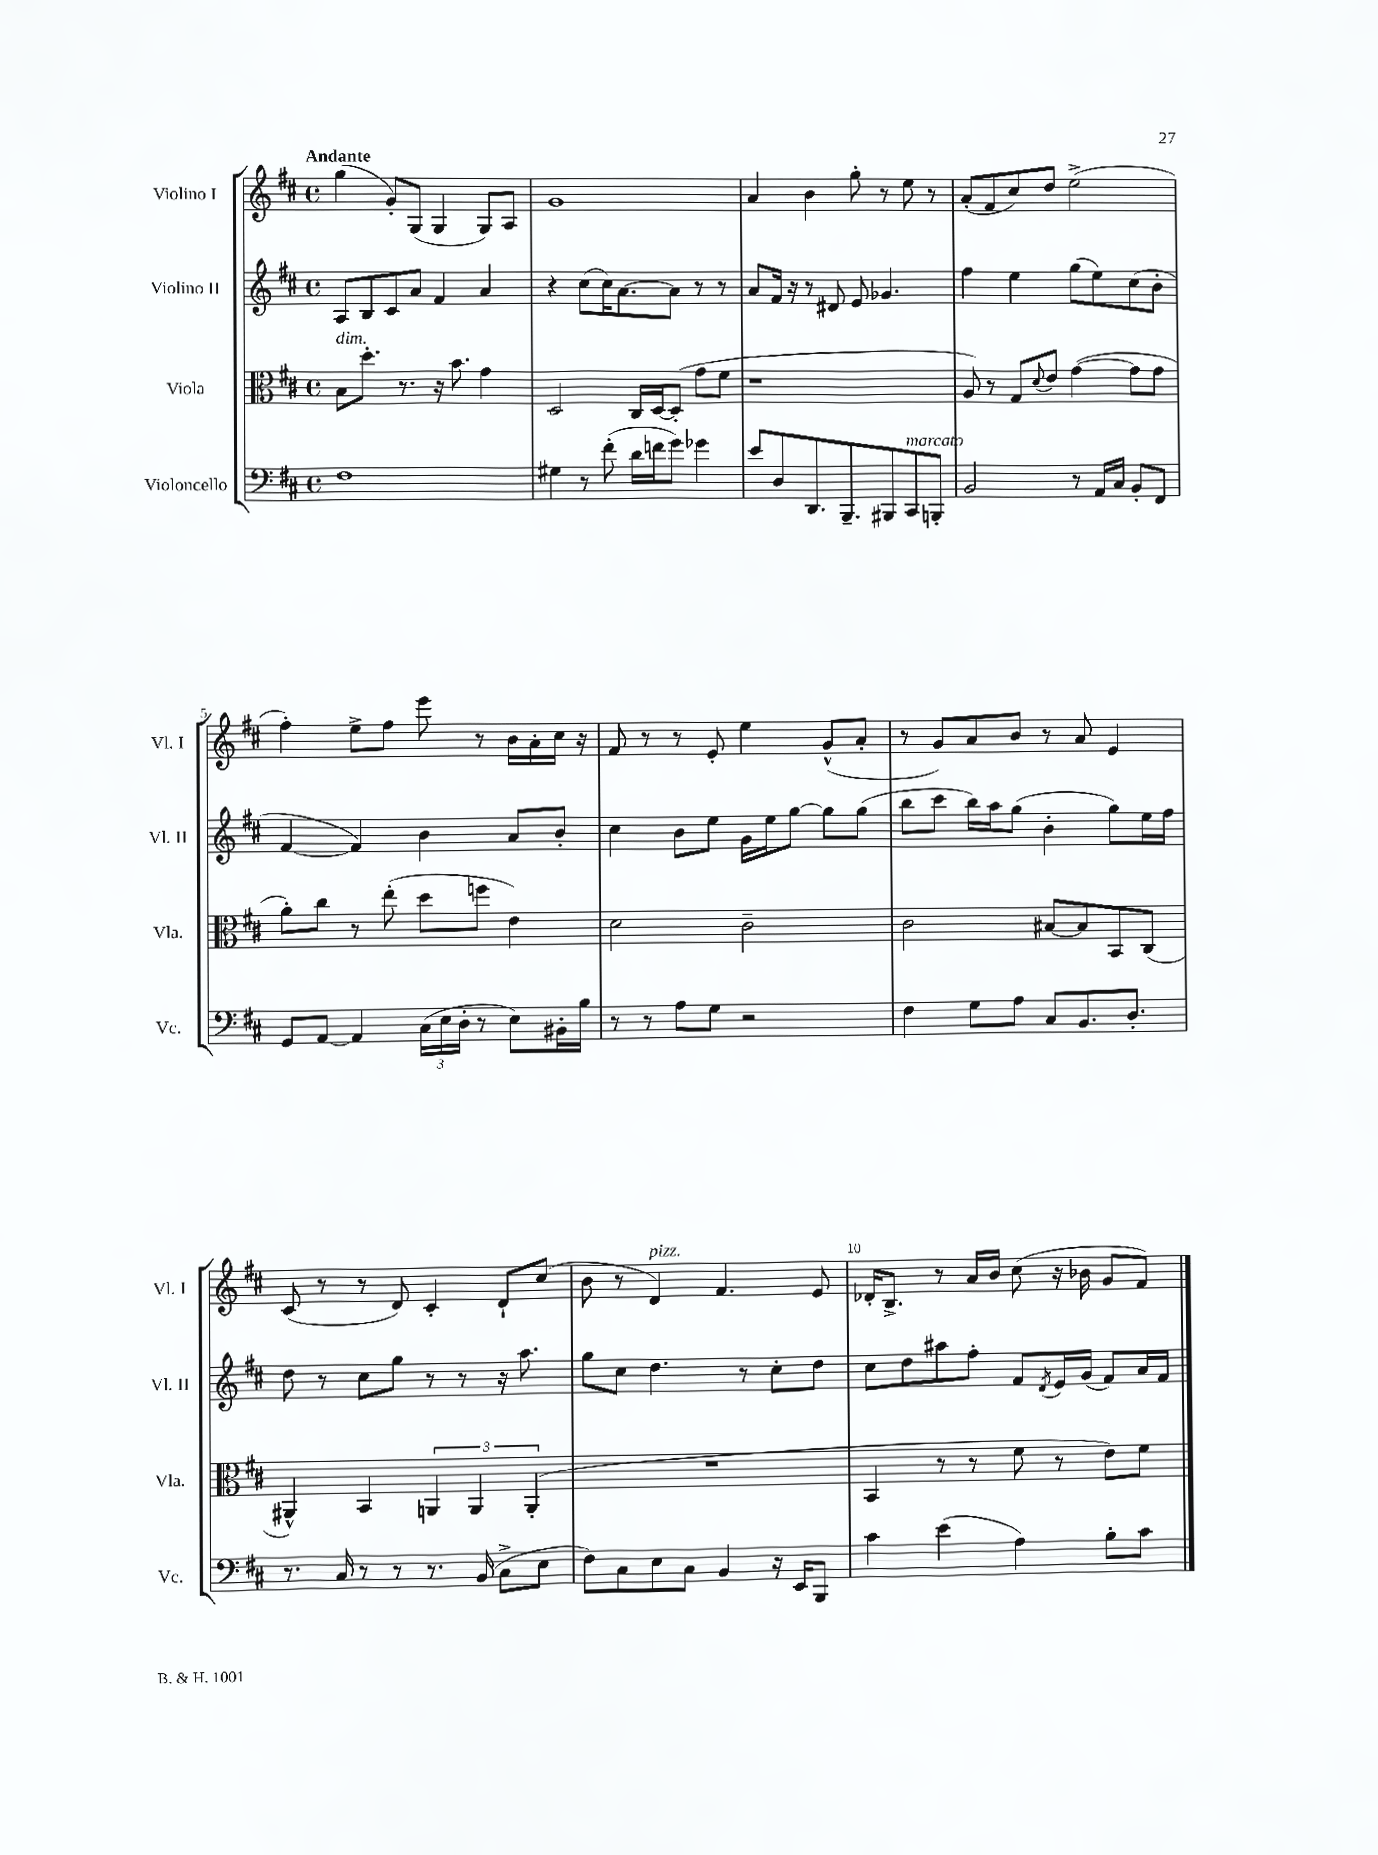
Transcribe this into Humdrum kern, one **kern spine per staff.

**kern	**kern	**kern	**kern
*staff4	*staff3	*staff2	*staff1
*clefF4	*clefC3	*clefG2	*clefG2
*k[f#c#]	*k[f#c#]	*k[f#c#]	*k[f#c#]
*M4/4	*M4/4	*M4/4	*M4/4
*met(c)	*met(c)	*met(c)	*met(c)
1F#	8B\L	8A/L	(4gg\
.	8.dd'\J	8B/	.
.	.	8c#/	8g'/L)
.	8.r	.	.
.	.	8a/J	(8G/J
.	16r	4f#/	4G/
.	8.b\	.	.
.	4g\	4a/	8G/L)
.	.	.	8A/J
=	=	=	=
4G#\	2D/	4r	1g
8r	.	(8cc#\L	.
(8f#'\	.	16cc#\K)	.
.	.	[8.a\	.
16d\LL	16C#/LL	.	.
16f\J	[16D/J	.	.
8g\J)	(8D'/]J	8a\]J	.
4g-\	8g\L	8r	.
.	8f#\J	8r	.
=	=	=	=
8e/L	1r	8a/L	4a/
8D/	.	16f#/Jk	.
.	.	16r	.
8.DD/	.	8r	4b\
.	.	8d#/	.
8.BBB~/	.	.	.
.	.	8e/	8gg'\
8BBB#/	.	4.g-/	8r
8CC#/	.	.	8ee\
8BBB'/J	.	.	8r
=	=	=	=
2BB/	8A/)	4ff#\	(8a'/L
.	8r	.	8f#/
.	8G/L	4ee\	8cc#/)
.	8qqd/	.	.
.	8e/J	.	8dd/J
8r	([4g\	(8gg\L	(2ee^\
16AA/LL	.	8ee\)	.
16C#/JJ	.	.	.
8BB'/L	8g\]L	(8cc#\	.
8FF#/J	8g\J	8b'\J	.
=	=	=	=
8GG/L	8a'\L)	[4f#/	4ff#'\)
[8AA/J	8cc#\J	.	.
4AA/]	8r	4f#/])	8ee^\L
.	(8ee'\	.	8ff#\J
(24C#\LL	8dd\L	4b\	8eee\
24E\	.	.	.
24D'\JJ	.	.	.
8r	8ff\J	.	8r
8E\L)	4e\)	8a/L	16b\LL
.	.	.	16a'\
16BB#'\L	.	8b'/J	16cc#\JJ
16B\JJ	.	.	16r
=	=	=	=
8r	2d\	4cc#\	8f#/
8r	.	.	8r
8A\L	.	8b\L	8r
8G\J	.	8ee\J	8e'/
2r	2c#~\	16g\LL	4ee\
.	.	16ee\J	.
.	.	[8gg\J	.
.	.	8gg\]L	(8g^^/L
.	.	(8gg\J	8a'/J
=	=	=	=
4F#\	2c#\	8bb\L	8r
.	.	8ccc#\J	8g/L)
8G\L	.	16bb\LL)	8a/
.	.	16aa\J	.
8A\J	.	(8gg\J	8b/J
8C#/L	[8B#/L	4b'\	8r
8.BB/	8B#/]	.	8a/
.	8BB/	8gg\L)	4e/
8.D'/J	.	.	.
.	(8C#/J	16ee\L	.
.	.	16ff#\JJ	.
=	=	=	=
8.r	4AA#^^/)	8dd\	(8c#/
.	.	8r	8r
16C#/	.	.	.
8r	4BB/	8cc#\L	8r
8r	.	8gg\J	8d/)
8.r	6AA/	8r	4c#'/
.	.	8r	.
.	6AA/	.	.
(16BB/	.	.	.
8C#^\L	.	16r	8d`/L
.	.	8.aa\	.
.	(6AA'/	.	.
8E\J	.	.	(8cc#/J
=	=	=	=
8F#\L)	1r	8gg\L	8b\
8C#\	.	8cc#\J	8r
8E\	.	4.dd\	4d/)
8C#\J	.	.	.
4BB/	.	.	4.f#/
.	.	8r	.
16r	.	8cc#'\L	.
16EE/LK	.	.	.
8BBB/J	.	8dd\J	8e/
=	=	=	=
4c#\	4BB/	8cc#\L	16d-'/LK
.	.	.	8.B^/J
.	.	8dd\	.
(4e\	8r	8aa#\	8r
.	8r	8ff#'\J	16a/LL
.	.	.	16b/JJ
4A\)	8f#\	8f#/L	(8cc#\
.	.	8qd/	.
.	8r	16e/L	16r
.	.	(16g/JJ	16b-\
8B'\L	8e\L)	8f#/L)	8g/L
8c#\J	8f#\J	16a/L	8f#/J)
.	.	16f#/JJ	.
==	==	==	==
*-	*-	*-	*-
